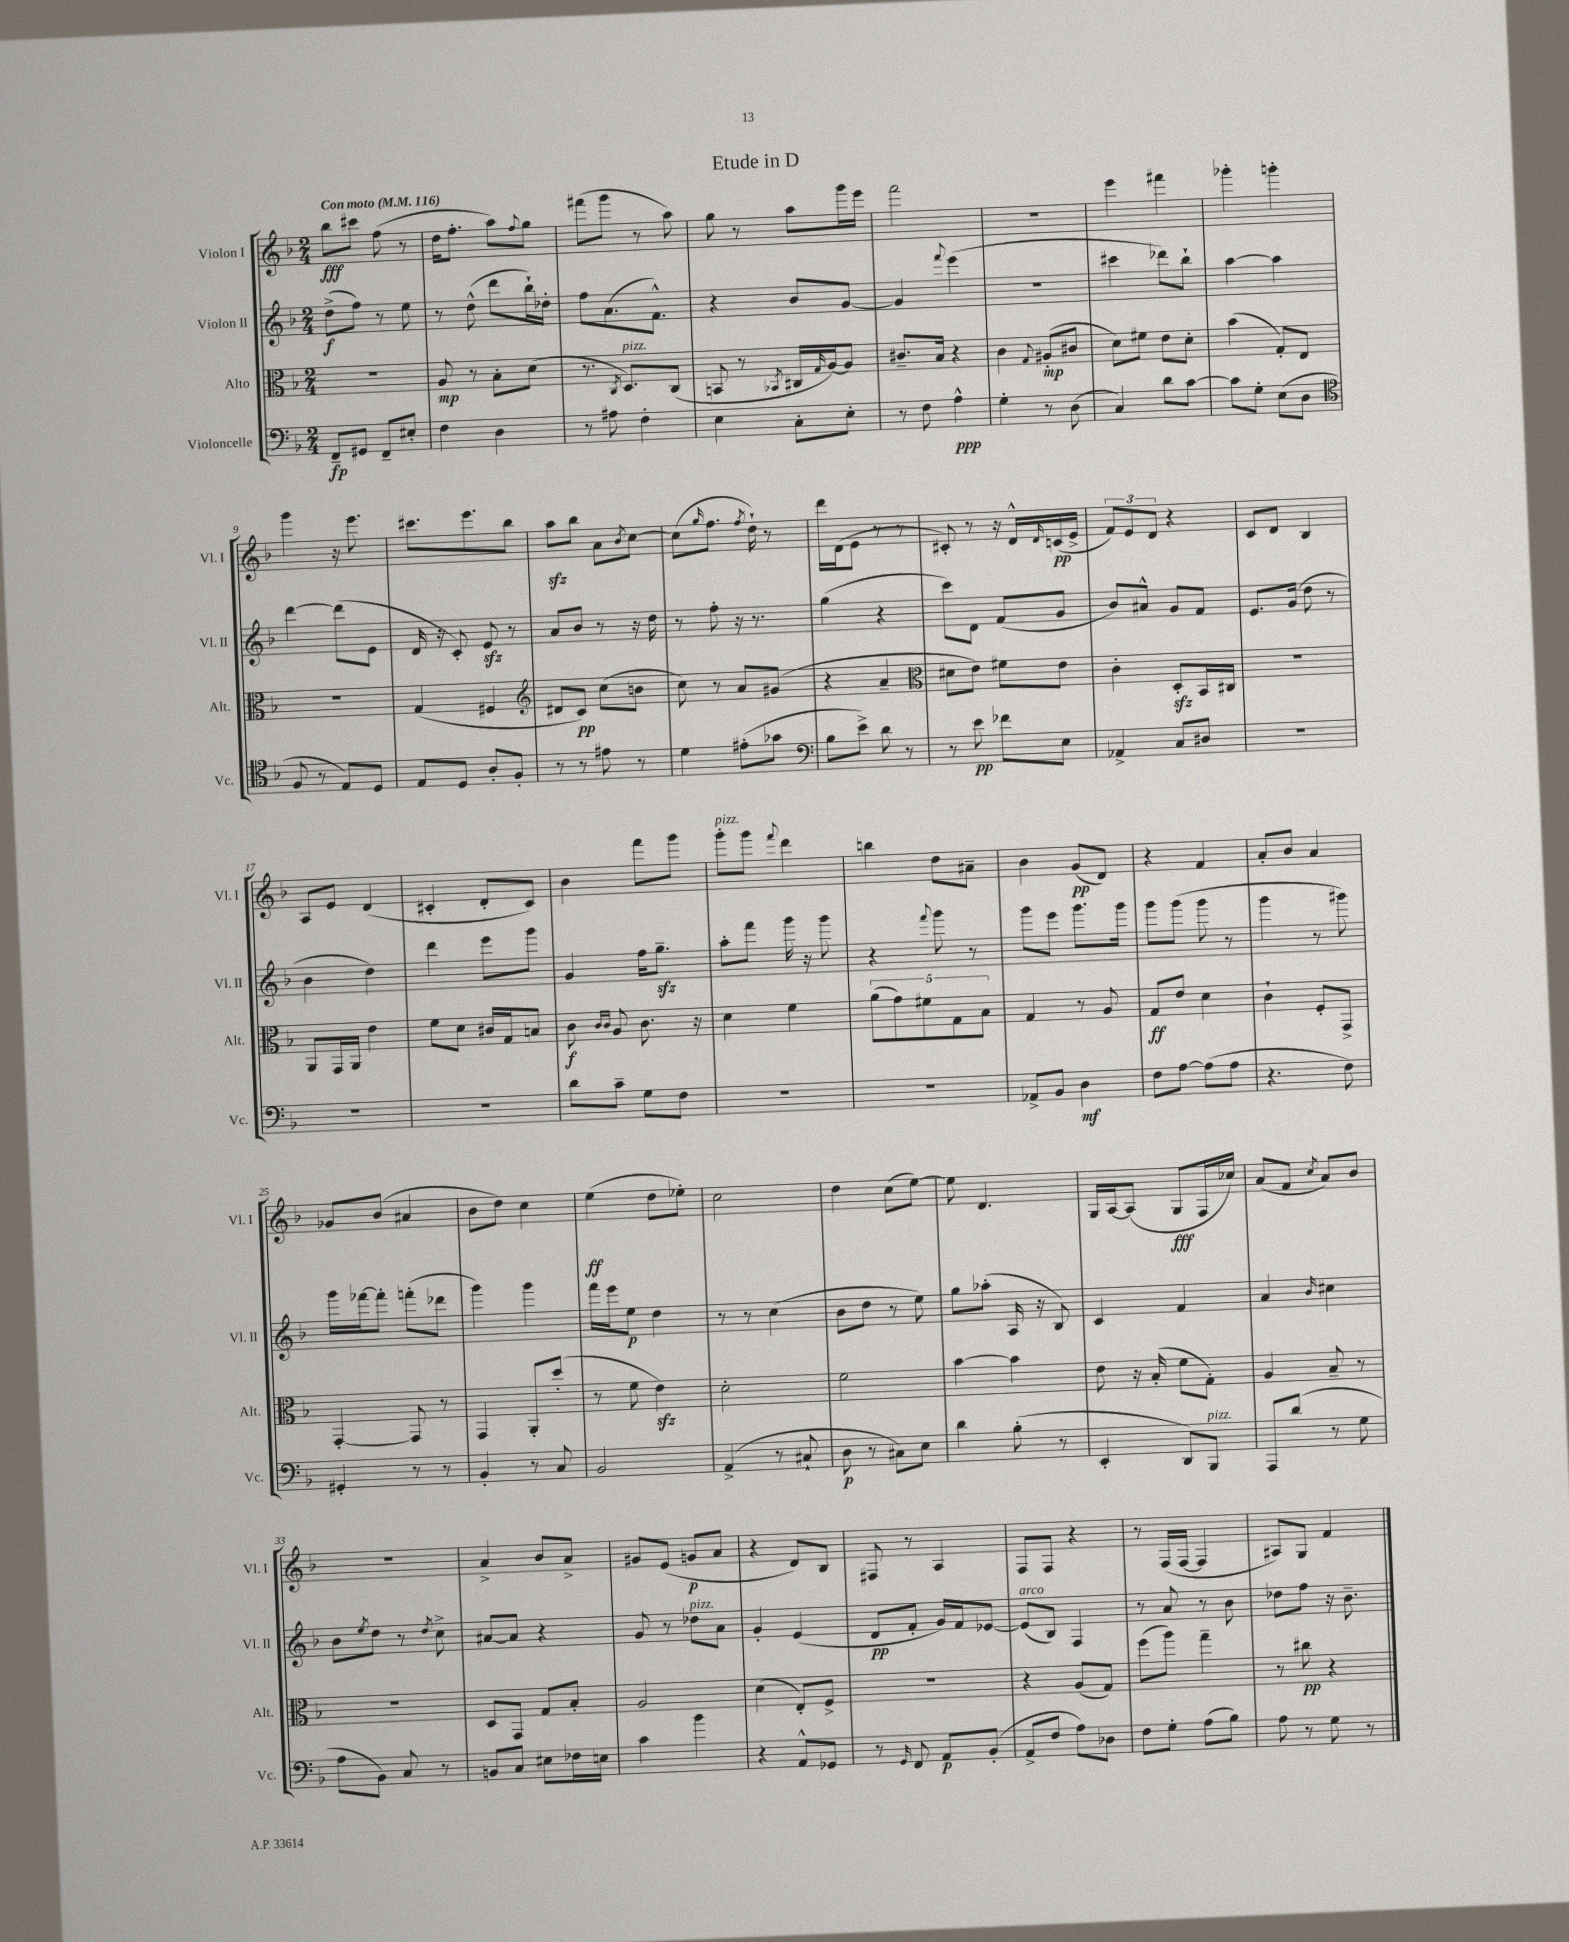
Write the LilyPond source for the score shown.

\header { title = "Etude in D" }
<<
\new StaffGroup <<
\new Staff = "s0" \with { instrumentName = "Violon I" shortInstrumentName = "Vl. I" } {
    \clef treble \key f \major \numericTimeSignature \time 2/4 \tempo "Con moto" 4 = 116
    bes''8\fff cis'''8 f''8( r8 |
    d''16 f''8.-. a''8) \appoggiatura { f''8 } g''8 |
    fis'''8( g'''8 r8 a''8) |
    g''8 r8 a''8 g'''16 e'''16 |
    f'''2 |
    r2 |
    e'''4 fis'''4 |
    ges'''4-. g'''4-. |
    g'''4 r16 e'''8. |
    cis'''8. e'''8. bes''8 |
    a''8\sfz bes''8 a'8 \acciaccatura { bes'8 } c''8~ |
    c''8( \grace { g''16 } f''8. \acciaccatura { f''8 } d''16-!) r8 |
    d'''16 d'16( e'8 r8 r8 |
    cis'8-.) r8 r16 d'16-^ \grace { d'16 } c'16\pp( e'16-> |
    \tuplet 3/2 { f'8) e'8 d'8 } r4 |
    c'8 d'8 bes4 |
    a8 e'8 d'4( |
    cis'4-. d'8-. cis'8) |
    bes'4 f'''8 g'''8 |
    g'''8-.^\markup { \italic "pizz." } g'''8 \appoggiatura { f'''8 } d'''4 |
    b''4 d''8 ais'8-- |
    bes'4 g'8\pp( d'8) |
    r4 f'4 |
    a'8-. bes'8 a'4 |
    ges'8 bes'8( ais'4 |
    bes'8 d''8) c''4 |
    e''4\ff( d''8 ees''8-.) |
    c''2 |
    d''4 c''8( e''8~) |
    e''8 d'4. |
    g16 a16~ a8( g8\fff f16 ces''16) |
    a'8( f'8 \acciaccatura { c''8 } a'8) bes'8 |
    r2 |
    a'4-> bes'8 a'8-> |
    gis'8 e'8( g'8\p a'8 |
    r4 d'8) bes8 |
    fis8 r8 a4 |
    f8 f8 r4 |
    r8 f16( f16~ f4 |
    ais8) g8 f'4 \bar "|." |
}
\new Staff = "s1" \with { instrumentName = "Violon II" shortInstrumentName = "Vl. II" } {
    \clef treble \key f \major \numericTimeSignature \time 2/4
    d''8->\f( f''8) r8 e''8 |
    r8 d''8-^( d'''8 bes''16-!) des''16-. |
    f''8 a'8.( f'8.-^) |
    r4 bes'8 g'8~ |
    g'4 \appoggiatura { f'''8 } e'''4( |
    R2 |
    cis'''4 des'''8) bes''8-! |
    a''4~ a''4 |
    d'''4~ d'''8( e'8 |
    d'16 r16 c'8-.) e'8\sfz r8 |
    a'8 bes'8 r8 r16 d''16 |
    r8 f''8-. r16 r8. |
    g''4( r4 |
    c'''8) d'8 f'8( g'8 |
    bes'8) ais'8-^ g'8 f'8 |
    e'8. g'16( d''8 r8 |
    bes'4 d''4) |
    d'''4 e'''8 g'''8 |
    g'4 f''16 g''8.--\sfz |
    a''8-. f'''8 g'''16 r16 g'''8 |
    r4 \appoggiatura { f'''8 } g'''8 r8 |
    g'''8 e'''8 g'''8. g'''16 |
    g'''8 g'''8( g'''8 r8 |
    g'''4 r8 gis'''8) |
    g'''16 fes'''16~ fes'''8-. f'''8-.( des'''8 |
    g'''4) g'''4 |
    f'''16 e'''16 e''8\p d''4 |
    r8 r8 c''4( |
    bes'8 d''8 r8 e''8) |
    g''8 aes''8-.( a16 r16 bes8) |
    c'4 f'4 |
    a'4 \grace { bes'16 } cis''4 |
    bes'8 \acciaccatura { e''8 } d''8 r8 \acciaccatura { d''8 } c''8-> |
    ais'8~ ais'8 r4 |
    g'8 r8 des''8^\markup { \italic "pizz." } a'8 |
    g'4-. e'4( |
    d'8\pp f'8-. g'16) f'16 ees'8~ |
    ees'8^\markup { \italic "arco" }( bes8) f4 |
    r8 a'8 r8 bes'8 |
    des''8 f''8 r16 bes'8.-- \bar "|." |
}
\new Staff = "s2" \with { instrumentName = "Alto" shortInstrumentName = "Alt." } {
    \clef alto \key f \major \numericTimeSignature \time 2/4
    R2 |
    a8\mp r8 bes8-. d'8( |
    r8. \acciaccatura { c8 } d8.^\markup { \italic "pizz." }) c8( |
    b,8 r8 \acciaccatura { bes,8 } cis16 \grace { g16 } a16~) a8 |
    cis'8.-- bes16 r4 |
    c'4 \appoggiatura { g8 } ais8-.\mp( cis'8 |
    d'8) fis'8 e'8 d'8-. |
    bes'4( g8-.) e8 |
    R2 |
    g4( fis4 |
    \clef treble dis'8 c'8\pp) c''8( b'8 |
    c''8) r8 a'8 gis'8( |
    r4 a'4-- |
    \clef alto dis'8 e'8) fis'8 e'8 |
    c'4-. d8-.\sfz bes,16 cis16 |
    R2 |
    a,8 g,16 a,16 e'4 |
    f'8 d'8 cis'16 g16 b8 |
    c'8\f \grace { c'16 c'16 } a8 c'8. r16 |
    d'4 f'4 |
    \tuplet 5/4 { a'8( g'8) fis'8 g8 bes8 } |
    g4 r8 a8 |
    g8\ff e'8 d'4 |
    c'4-! f8-. g,8-> |
    g,4~-. g,8 r8 |
    g,4 a,8-. d''8-.( |
    r8 f'8 e'4\sfz) |
    d'2-. |
    f'2 |
    bes'4~ bes'4 |
    e'8 r16 bes16-.( f'8 g8-.) |
    a4 bes8-- r8 |
    r2 |
    d8 g,8 g8 bes8-. |
    a2 |
    d'4( e8-.) f8-> |
    R2 |
    r4 a8( g8) |
    f''8( a''8) g''4-- |
    r8 cis''8\pp r4 \bar "|." |
}
\new Staff = "s3" \with { instrumentName = "Violoncelle" shortInstrumentName = "Vc." } {
    \clef bass \key f \major \numericTimeSignature \time 2/4
    f,8--\fp gis,8 f,8-- eis8-. |
    f4 d4 |
    r8 ais8 f4-. |
    e4 c8-. e8-. |
    r8 f8 a4-^\ppp |
    g4-. r8 d8( |
    c4) d'8 c'8~ |
    c'8 g8-. e8( d8 |
    \clef tenor f8 r8 e8) d8 |
    e8 d8 a8-. f8-. |
    r8 r8 eis'8 r8 |
    d'4 eis'8-.( ges'8 |
    \clef bass bes8 e'8->) d'8 r8 |
    r8 e'8\pp fes'8 e8 |
    aes,4-> c8 dis8 |
    R2 |
    R2 |
    R2 |
    d'8 c'8-- g8 f8 |
    R2 |
    R2 |
    aes,8-> bes,8 d4\mf |
    f8 a8~ a8( a8 |
    r4. f8) |
    gis,4-. r8 r8 |
    bes,4-. r8 c8 |
    bes,2 |
    a,4->( r8 cis8-! |
    d8\p r8 cis8) e8 |
    d'4 bes8-.( r8 |
    e,4-. d,8) bes,,8^\markup { \italic "pizz." } |
    a,,8 d'8( r8 g8 |
    a8 bes,8) c8 r8 |
    b,8 c8 eis8 fes16 e16 |
    c'4 bes'4 |
    r4 a,8-^ ges,8 |
    r8 \grace { g,16 } f,8 a,8\p bes,8-.( |
    a,8-> f8 a8) des8 |
    f8 g8-. a8( bes8) |
    a8 r8 g8 r8 \bar "|." |
}
>>
>>
